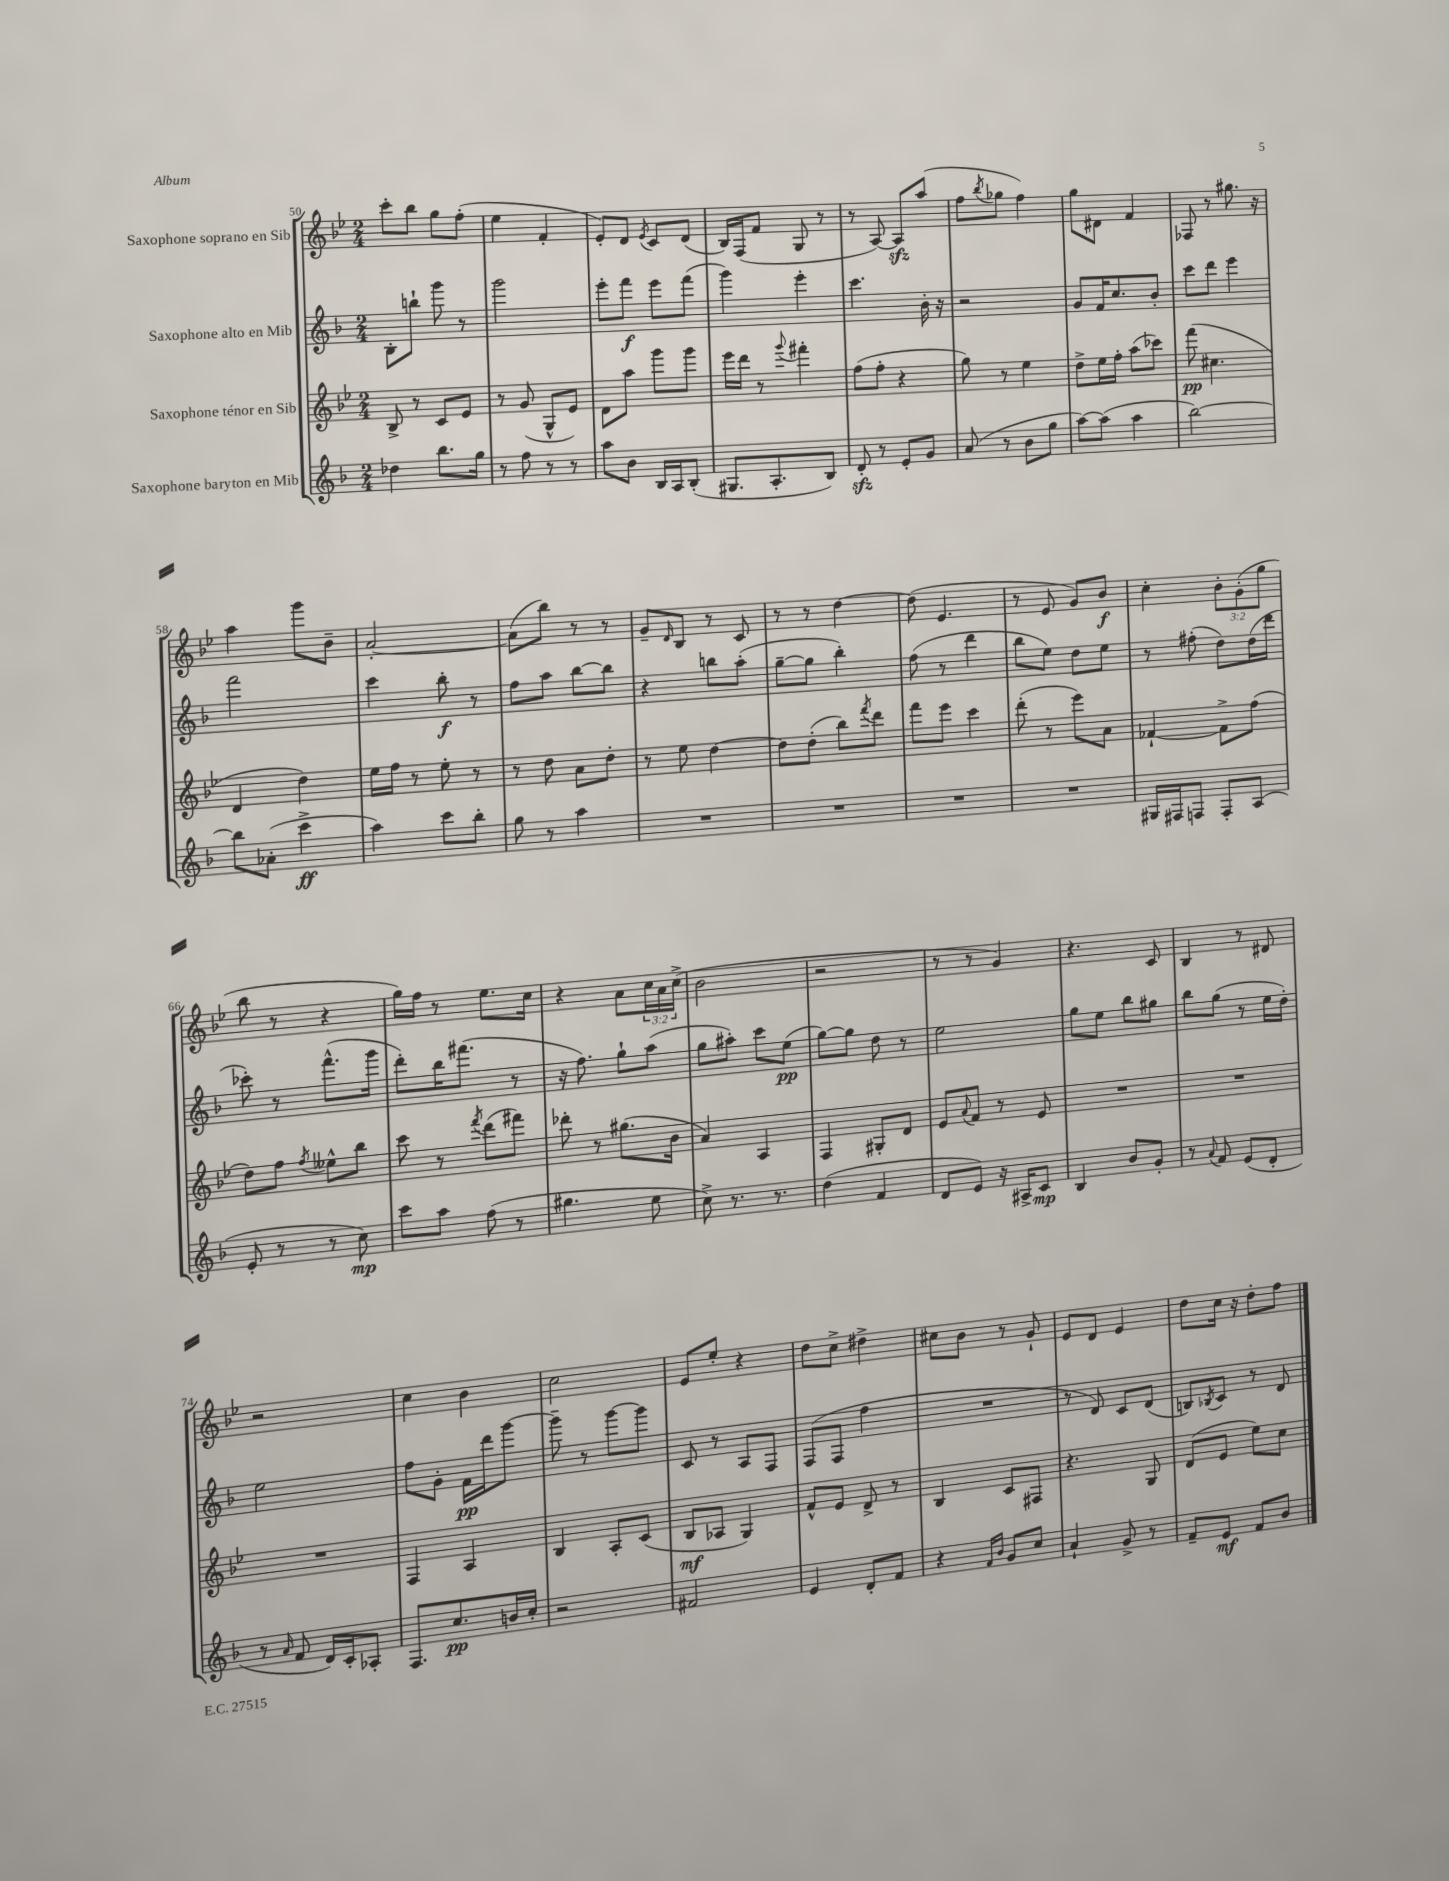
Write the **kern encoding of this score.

**kern	**kern	**kern	**kern
*staff4	*staff3	*staff2	*staff1
*clefG2	*clefG2	*clefG2	*clefG2
*k[b-]	*k[b-e-]	*k[b-]	*k[b-e-]
*M2/4	*M2/4	*M2/4	*M2/4
4dd-	8B-^	8B-'	8ccc'
.	8r	8bb`	8bb-
8.bb-	8c	8ggg	8gg
.	8e-	8r	(8ff'
16gg	.	.	.
=	=	=	=
8r	8r	2ggg	4ee-
8ff	(8g	.	.
8r	8G^^	.	4f'
8r	8e-)	.	.
=	=	=	=
8aa	8d	8eee'	8e-')
8b-	8aa	8fff	8d
.	.	.	8qe-
16B-	8ggg	8eee	8c
16A	.	.	.
(8B-'	8ggg	(8fff	(8d
=	=	=	=
8.G#	16eee-	4ggg)	16B-)
.	16ddd	.	(16F
.	8r	.	8f
8.A'	.	.	.
.	8qqggg	.	.
.	4fff#'	4eee'	8G
8B-)	.	.	8r
=	=	=	=
8d'	(8ff	4.ccc	8r
8r	8ff'	.	[8A)
8e'	4r	.	8A]
8g	.	16b-'	(8aa
.	.	16r	.
=	=	=	=
(8a	8gg)	2r	8ff
.	.	.	8qbb-
8r	8r	.	8gg-
8b-	4ee-	.	4ff)
8gg	.	.	.
=	=	=	=
[8aa)	8dd^	8g	8gg
(8aa]	16ee-	16f	8d#
.	16ff'	8.cc	.
4aa	(8aa	.	4f
.	8ccc-)	8b-'	.
=	=	=	=
[2bb-)	(8fff	8ccc	8F-
.	4.cc#	8ddd	8r
.	.	4eee	8.gg#
.	.	.	16r
=	=	=	=
8bb-]	4d	2fff	4aa
(8a-'	.	.	.
4ccc^	4dd)	.	8ggg
.	.	.	8b-~
=	=	=	=
4aa)	16ee-	4ccc	[2a'
.	16ff	.	.
.	8r	.	.
8ccc	8ee-'	8bb-'	.
8bb-'	8r	8r	.
=	=	=	=
8gg	8r	8ff	(8a]
8r	8dd	8aa	8bb-)
4aa	8a	[8bb-	8r
.	8dd'	8bb-]	8r
=	=	=	=
2r	8r	4r	8g~
.	.	.	16qqd
.	8ee-	.	8B-
.	[4dd	8bb	8r
.	.	(8aa'	8c
=	=	=	=
2r	8dd]	[8gg~	8r
.	(8dd'	8gg]	8r
.	8bb-)	4bb-')	[4dd
.	8qfff	.	.
.	8ddd	.	.
=	=	=	=
2r	8fff	(8ff	(8dd]
.	8eee-	8r	4.e-
.	4ccc	4ddd	.
=	=	=	=
2r	(8ddd'	8bb-	8r
.	8r	8ee)	8e-
.	8eee-)	8dd	8g)
.	8a	8ee	8b-
=	=	=	=
16G#	[4f-`	8r	4cc'
16F#	.	.	.
8F	.	(8ff#'	.
8F'	8f-^]	8dd)	12b-'
.	.	.	(12g'
(8A	(8ff	(16dd	.
.	.	.	12gg
.	.	16ddd	.
=	=	=	=
8e'	8dd)	8ccc-')	8bb-
8r	8ff	8r	8r
.	8qff	.	.
8r	8ee--^^	(8.fff^^	4r
8cc)	8bb-	.	.
.	.	16ggg	.
=	=	=	=
8ccc	8ccc	8ddd')	16gg)
.	.	.	16ff
8aa	8r	16bb-	8r
.	.	(8.fff#	.
.	8qfff	.	.
(8ff	(8ddd	.	8.ee-
8r	8fff#)	8r	.
.	.	.	16cc
=	=	=	=
4.gg#	8ddd-'	16r	4r
.	.	8.ff)	.
.	8r	.	.
.	(8.gg#	8gg`	8a
8ee	.	(8aa	24cc
.	.	.	24a
.	16b-	.	.
.	.	.	(24cc^
=	=	=	=
8cc^)	4a)	8gg	2b-
8.r	.	8aa#')	.
.	4A	8ccc	.
8.r	.	.	.
.	.	(8ee	.
=	=	=	=
(4dd	4F	[8gg)	2r
.	.	8gg]	.
4f	8G#'	8dd	.
.	8d	8r	.
=	=	=	=
8d	8e-	2ee	8r
.	8qqa	.	.
8e)	8f	.	8r
16r	8r	.	4g)
16A#^	.	.	.
8c	8e-	.	.
=	=	=	=
4B-	2r	8gg	4.r
.	.	8ee	.
8b-	.	8bb-	.
8g'	.	8gg#	8c
=	=	=	=
8r	2r	8bb-	4B-
8qqa	.	.	.
8f	.	(8gg	.
(8e	.	8r	8r
8d'	.	16ee	8d#
.	.	16dd')	.
=	=	=	=
8r	2r	2ee	2r
16qqa	.	.	.
8f	.	.	.
16d)	.	.	.
16c'	.	.	.
8A-'	.	.	.
=	=	=	=
8.F	4F	8ff	4cc
.	.	8g'	.
8.cc	.	.	.
.	4A	16f	4b-
.	.	16ddd	.
16b	.	[8ggg	.
16cc'	.	.	.
=	=	=	=
2r	4B-	8ggg~]	2cc
.	.	8r	.
.	8A'	[8ggg	.
.	(8c	8ggg]	.
=	=	=	=
2f#	8B-	8c	8e-
.	8A-	8r	8ee-'
.	4G)	8A	4r
.	.	8F	.
=	=	=	=
4e	8f^^	(8F	8dd
.	8e-	8F	8cc^
8d'	8d^	4ff	4dd#^
8f	8r	.	.
=	=	=	=
4r	4B-	2r	8cc#
.	.	.	8b-
16qqf	.	.	.
16qqb-	.	.	.
8g	8c	.	8r
8cc	8F#	.	8g`
=	=	=	=
4a`	4.r	8r	8e-
.	.	8d)	8d
8g^	.	8c	4e-
8r	8G	(8d	.
=	=	=	=
8f~	(8d	8B)	8dd
.	.	8qB-	.
8e	8e-	8c	16cc
.	.	.	16r
8f	8ee-)	8r	8dd'
8b-	8cc	8d	8ff
==	==	==	==
*-	*-	*-	*-
